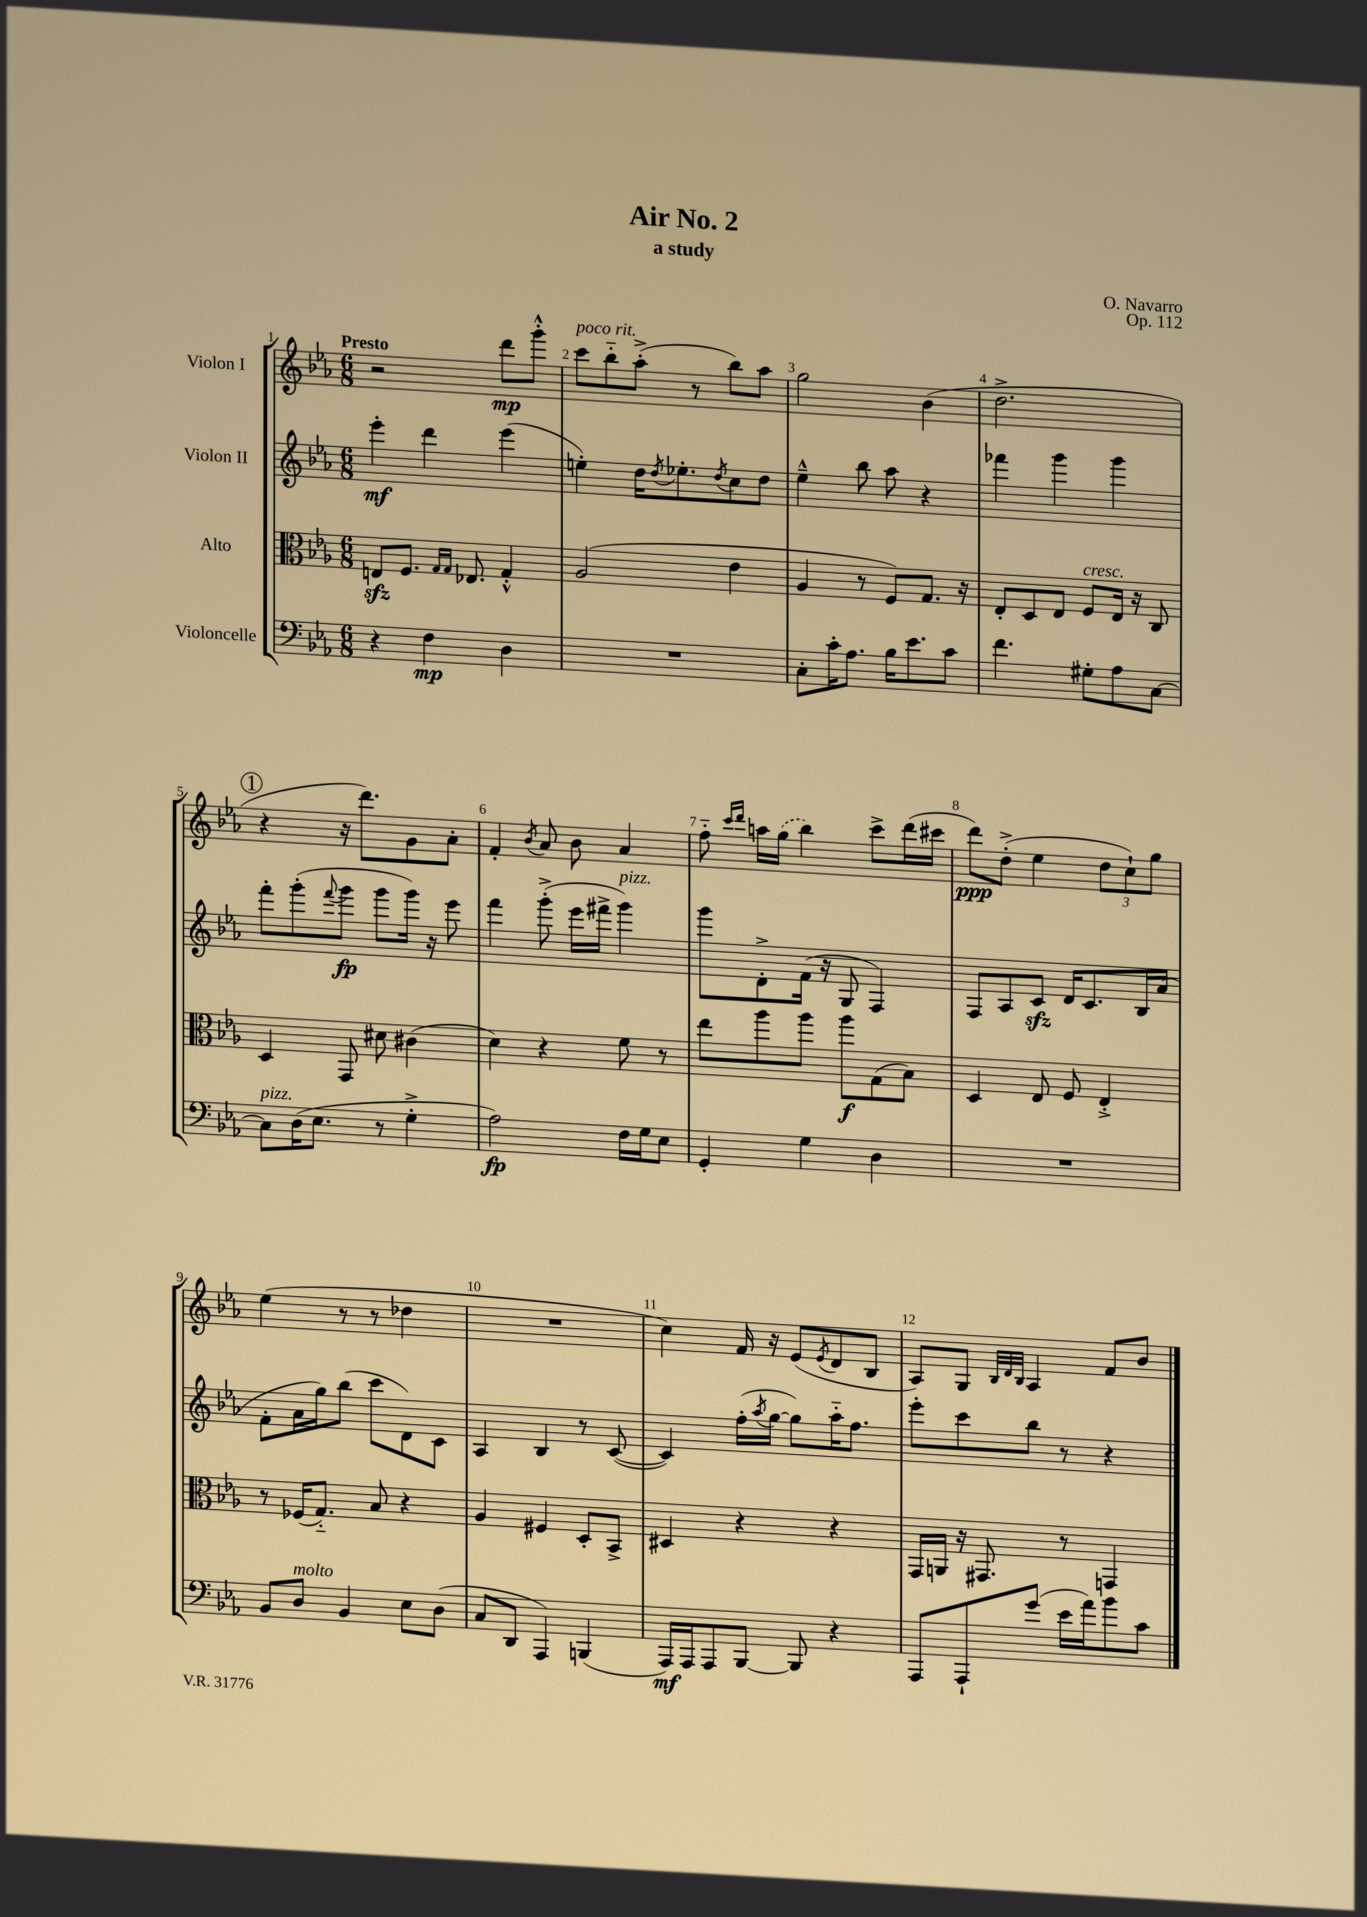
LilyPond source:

\header { title = "Air No. 2" composer = "O. Navarro" subtitle = "a study" opus = "Op. 112" }
<<
\new StaffGroup <<
\new Staff = "s0" \with { instrumentName = "Violon I" } {
    \clef treble \key ees \major \numericTimeSignature \time 6/8 \tempo "Presto"
    r2 d'''8\mp g'''8-.-^ |
    c'''8^\markup { \italic "poco rit." } bes''8-_ aes''8-.->( r8 bes''8) aes''8 |
    g''2 bes'4( |
    d''2.-> |
    \mark \markup { \circle "1" } r4 r16 d'''8.) g'8 aes'8-. |
    f'4-. \acciaccatura { bes'8 } aes'8 bes'8 aes'4 |
    f''8-_ \grace { c'''16 d'''16 } a''16 \once \slurDashed g''16( bes''4) c'''8-> d'''16( cis'''16 |
    d'''8\ppp) d''8-.->( ees''4 \tuplet 3/2 { d''8 c''8-!) g''8 } |
    ees''4( r8 r8 des''4 |
    R2. |
    c''4) f'16 r16 ees'8( \acciaccatura { ees'8 } d'8 bes8 |
    aes8) g8 \grace { bes32 d'32 bes32 } aes4 f'8 bes'8 \bar "|." |
}
\new Staff = "s1" \with { instrumentName = "Violon II" } {
    \clef treble \key ees \major \numericTimeSignature \time 6/8
    ees'''4-.\mf d'''4 ees'''4( |
    e''4-.) d''16 \acciaccatura { d''8 } ees''8.-. \acciaccatura { d''8 } c''8 d''8 |
    ees''4---^ bes''8 aes''8 r4 |
    fes'''4 g'''4 g'''4 |
    \mark \markup { \circle "1" } f'''8-. g'''8-.( \appoggiatura { f'''8 } g'''8\fp g'''8 g'''16) r16 ees'''8 |
    f'''4 g'''8-.->( ees'''16 fis'''16-> g'''4^\markup { \italic "pizz." }) |
    g'''8 d'8-.-> f'16( r16 g8 f4) |
    f8 aes8 c'8\sfz d'16 c'8. bes16 aes'16( |
    f'8-. aes'16 g''16) bes''8( c'''8 d'8) c'8 |
    aes4 bes4 r8 c'8~( |
    c'4) f''16-.( \acciaccatura { aes''8 } g''16~ g''8) aes''16-_ f''8. |
    ees'''8-. c'''8 bes''8 r8 r4 \bar "|." |
}
\new Staff = "s2" \with { instrumentName = "Alto" } {
    \clef alto \key ees \major \numericTimeSignature \time 6/8
    e8\sfz f8. \grace { g16 g16 } ees8. g4-.-^ |
    aes2( ees'4 |
    aes4 r8 f8) g8. r16 |
    ees8-. d8 ees8 f8^\markup { \italic "cresc." } ees16 r16 c8 |
    \mark \markup { \circle "1" } d4 g,8 dis'8 cis'4( |
    d'4) r4 f'8 r8 |
    ees''8 aes''8 aes''8 aes''8\f g8( bes8) |
    d4 ees8 f8 ees4-.-> |
    r8 fes16( g8.-_) bes8 r4 |
    aes4 fis4 d8-. bes,8-> |
    dis4 r4 r4 |
    g,16 a,16 r16 gis,8. r8 g,4 \bar "|." |
}
\new Staff = "s3" \with { instrumentName = "Violoncelle" } {
    \clef bass \key ees \major \numericTimeSignature \time 6/8
    r4 f4\mp d4 |
    R2. |
    c8-. c'16-. aes8. bes16 ees'8. c'8 |
    f'4. gis8-. aes8 c8~ |
    \mark \markup { \circle "1" } c8^\markup { \italic "pizz." } d16( ees8. r8 g4-.-> |
    aes2\fp) f16 g16 ees8 |
    g,4-. g4 d4 |
    R2. |
    bes,8 d8^\markup { \italic "molto" } bes,4 ees8 d8( |
    c8 d,8 aes,,4) b,,4( |
    aes,,16\mf) aes,,16 aes,,8 bes,,8~ bes,,8 r4 |
    aes,,8 aes,,8-! g'8( ees'16 aes'16) bes'8 c'8 \bar "|." |
}
>>
>>
\layout { \context { \Score \override BarNumber.break-visibility = ##(#f #t #t) barNumberVisibility = #all-bar-numbers-visible } }
